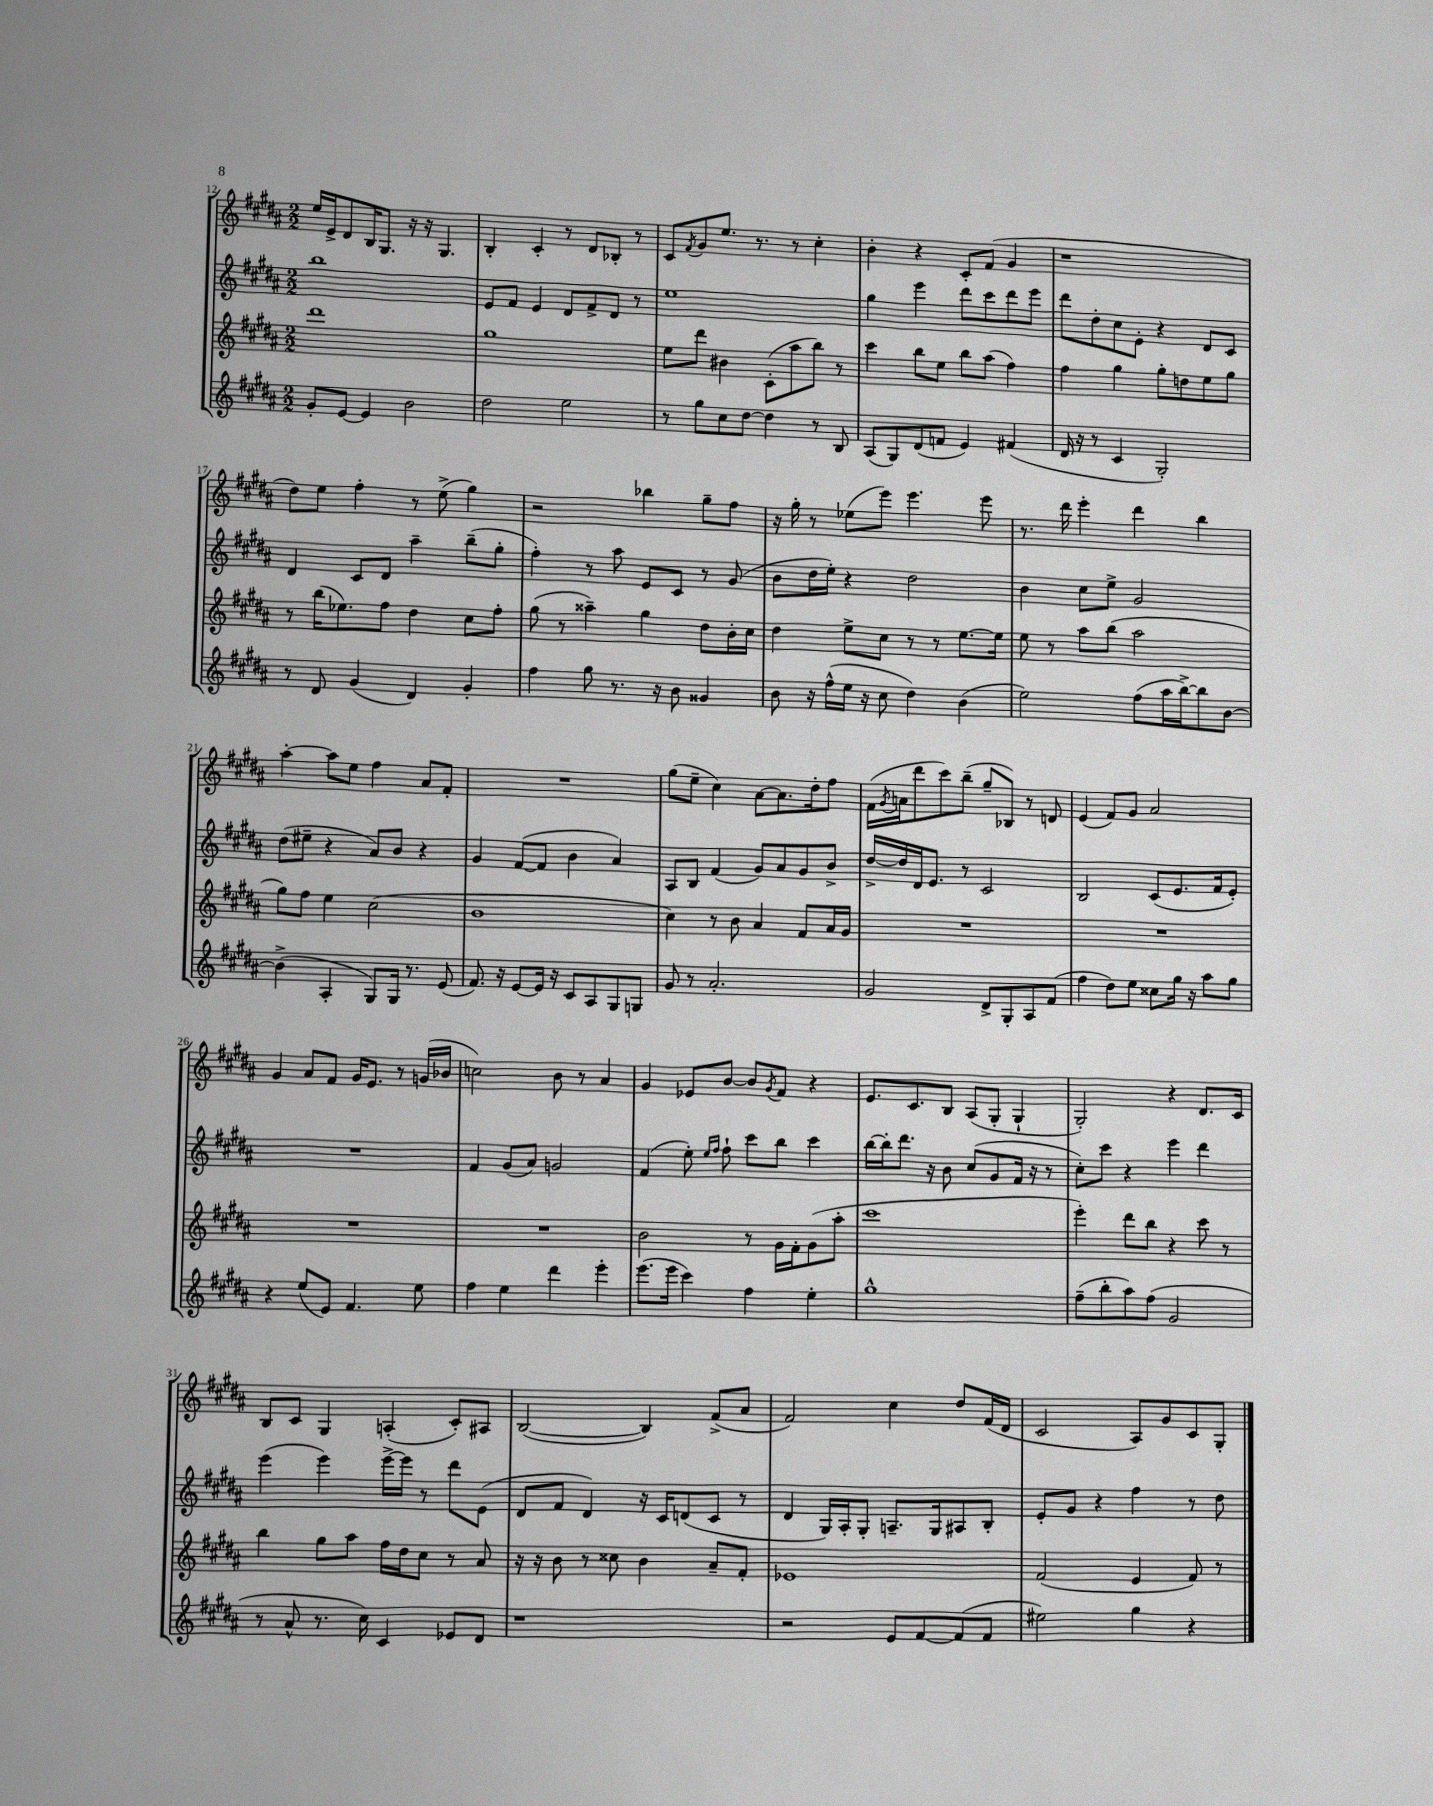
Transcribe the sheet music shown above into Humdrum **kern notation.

**kern	**kern	**kern	**kern
*staff4	*staff3	*staff2	*staff1
*clefG2	*clefG2	*clefG2	*clefG2
*k[f#c#g#d#a#]	*k[f#c#g#d#a#]	*k[f#c#g#d#a#]	*k[f#c#g#d#a#]
*M2/2	*M2/2	*M2/2	*M2/2
8g#'	1ddd#	1bb	16ee
.	.	.	16e^
[8e	.	.	8d#
4e]	.	.	16B
.	.	.	8.G#
2b	.	.	16r
.	.	.	16r
.	.	.	4.G#
=	=	=	=
2dd#	1gg#	8e	4B'
.	.	8f#	.
.	.	4e	4c#'
2ee	.	8d#	8r
.	.	8f#^	8d#
.	.	8d#	8B-'
.	.	8r	8r
=	=	=	=
8r	8ee	1ee	8c#
.	.	.	8qf#
8gg#	8ddd#	.	8g#
8cc#	4b#	.	8.ee
[8dd#	.	.	.
.	.	.	8.r
4dd#]	(8c#'	.	.
.	8aa#	.	8r
8r	8bb)	.	4cc#'
8B	8r	.	.
=	=	=	=
(8A#	4ccc#	4gg#	4b'
8G#)	.	.	.
(8d#	8bb	4eee	4r
8f	8ee	.	.
4e)	8bb	8ddd#	8c#'
.	(8aa#	8ccc#	(8f#
(4f#	4ff#)	8ddd#	4g#
.	.	8eee	.
=	=	=	=
16d#	4ff#	8ddd#	1r
16r	.	.	.
8r	.	8dd#'	.
4c#	4gg#	8cc#	.
.	.	8e'	.
2G#')	8gg#'	4r	.
.	8dd	.	.
.	8ee	8d#	.
.	8gg#	8c#	.
=	=	=	=
8r	8r	4d#	8dd#)
8d#	(16bb	.	8ee
.	8.ee-)	.	.
(4g#	.	8c#	4ff#'
.	8ff#	8d#	.
4d#)	4dd#	4aa#~	8r
.	.	.	(8ee^
4g#'	8cc#	(8bb~	4gg#)
.	8ff#'	8gg#'	.
=	=	=	=
4ff#	(8gg#	4ff#')	2r
.	8r	.	.
8gg#	4aa##~)	8r	.
8.r	.	8aa#	.
.	4gg#	8e	4bb-
16r	.	.	.
8b	.	8c#	.
4g##	8dd#	8r	8gg#~
.	16b'	(8g#	8ff#
.	16cc#	.	.
=	=	=	=
8b	4dd#	8b	16r
.	.	.	16gg#'
16r	.	16dd#	8r
(16ff#^^	.	16ee')	.
16ee	8ee^	4r	(8ee-
16r	.	.	.
8cc#	8cc#	.	8eee)
4dd#)	8r	2dd#	4.eee
.	8r	.	.
(4b	[8.ee	.	.
.	.	.	8eee
.	16ee]	.	.
=	=	=	=
2ee)	8ee	4b	8.r
.	8r	.	.
.	.	.	16ddd#
.	8aa#	8cc#	4eee'
.	(8bb	8ee^	.
(8ff#	2aa#	2g#	4ddd#
16aa#	.	.	.
[16bb^)	.	.	.
8bb]	.	.	4bb
[8b	.	.	.
=	=	=	=
(4b^]	8gg#)	(8dd#	[4aa#'
.	8ff#	8ee#~	.
4A#'	4ee	4r	8aa#]
.	.	.	8ee
8G#)	(2cc#	8a#)	4ff#
16G#	.	8b	.
8.r	.	.	.
.	.	4r	8a#
(8e	.	.	8f#'
=	=	=	=
8.f#)	1b	4g#	1r
16r	.	.	.
[8e	.	([8f#	.
16e]	.	8f#]	.
16r	.	.	.
8c#	.	4b	.
8A#	.	.	.
8G#	.	4a#)	.
8G	.	.	.
=	=	=	=
8g#	4cc#)	8A#	(8gg#
8r	.	8B	8ee~
2.a#'	8r	(4f#	4cc#)
.	8b	.	.
.	4a#	8g#)	[8a#
.	.	8a#	8.a#]
.	8f#	8g#	.
.	.	.	16dd#'
.	16a#	8b^	8ff#
.	16g#	.	.
=	=	=	=
2g#	1r	[16dd#^	(16f#
.	.	.	8qg#
.	.	16dd#]	16a
.	.	16d#	8ddd#
.	.	8.e	.
.	.	.	8ccc#)
.	.	8r	(8bb~
8d#^	.	2c#	8gg#~
8G#'	.	.	8B-)
8A#	.	.	8r
(8f#	.	.	8d
=	=	=	=
4ff#	1r	2B	(4e
8dd#)	.	.	8f#)
8ee	.	.	8g#
8cc##	.	(8c#	2a#
16gg#	.	8.e	.
16r	.	.	.
8aa#	.	.	.
.	.	16f#	.
8gg#	.	8e')	.
=	=	=	=
4r	1r	1r	4g#
(8ee	.	.	8a#
8e)	.	.	8f#
4.f#	.	.	16g#
.	.	.	8.e
.	.	.	8r
8ee	.	.	(16g
.	.	.	16b-
=	=	=	=
4ff#	1r	4f#	2cc)
4ee	.	(8g#	.
.	.	8a#)	.
4ddd#	.	2g	8b
.	.	.	8r
4eee'	.	.	4a#
=	=	=	=
(8.eee	2b	(4f#	4g#
16eee	.	.	.
4ccc#)	.	8ee')	8e-
.	.	16qqee	.
.	.	16qqff#	.
.	.	8ff#`	[8b
4ff#	8r	8ccc#	8b]
.	.	.	8qg#
.	16g#	8bb	8f#
.	16f#'	.	.
4ee'	(8g#	4ccc#	4r
.	8aa#'	.	.
=	=	=	=
1gg#^^	1ccc#	[16bb	8.e
.	.	16bb']	.
.	.	8.ddd#	.
.	.	.	8.c#
.	.	16r	.
.	.	8b	8B
.	.	(8cc#	(8A#
.	.	8g#	8G#'
.	.	16f#	4G#`
.	.	16r	.
.	.	8r	.
=	=	=	=
(8ff#~	4eee')	8cc#')	2G#')
8bb'	.	8ccc#	.
8aa#)	8ddd#	4r	.
(8ff#	8bb	.	.
2g#	4r	4eee	4r
.	8ccc#	4ddd#	8.d#
.	8r	.	.
.	.	.	16c#
=	=	=	=
8r	4bb	(4eee	8B
8a#^^	.	.	8c#
8.r	8gg#	4eee)	4G#
.	8aa#	.	.
16cc#)	.	.	.
4c#	16ff#	[16eee^	(4A'
.	16dd#	16eee]	.
.	8cc#	8r	.
8e-	8r	8ddd#	8c#')
8d#	8a#	(8e	8A#
=	=	=	=
1r	16r	8d#	([2B
.	16r	.	.
.	8b	8f#	.
.	8r	4d#)	.
.	8cc##	.	.
.	4b	16r	4B])
.	.	16c#	.
.	.	(8d	.
.	8a#~	8c#	(8f#^
.	8f#'	8r	8a#
=	=	=	=
2r	1e-	4d#	2f#)
.	.	16G#)	.
.	.	16A#'	.
.	.	8G#'	.
8e	.	8.A~	4cc#
[8f#	.	.	.
.	.	16G#	.
(8f#]	.	8A#	8dd#
8f#	.	8B'	(16f#
.	.	.	16d#
=	=	=	=
2ee#)	(2f#	8e'	2c#
.	.	8g#	.
.	.	4r	.
4gg#	4e	4ff#	8A#)
.	.	.	8g#
4r	8f#)	8r	8c#
.	8r	8dd#	8G#'
==	==	==	==
*-	*-	*-	*-
